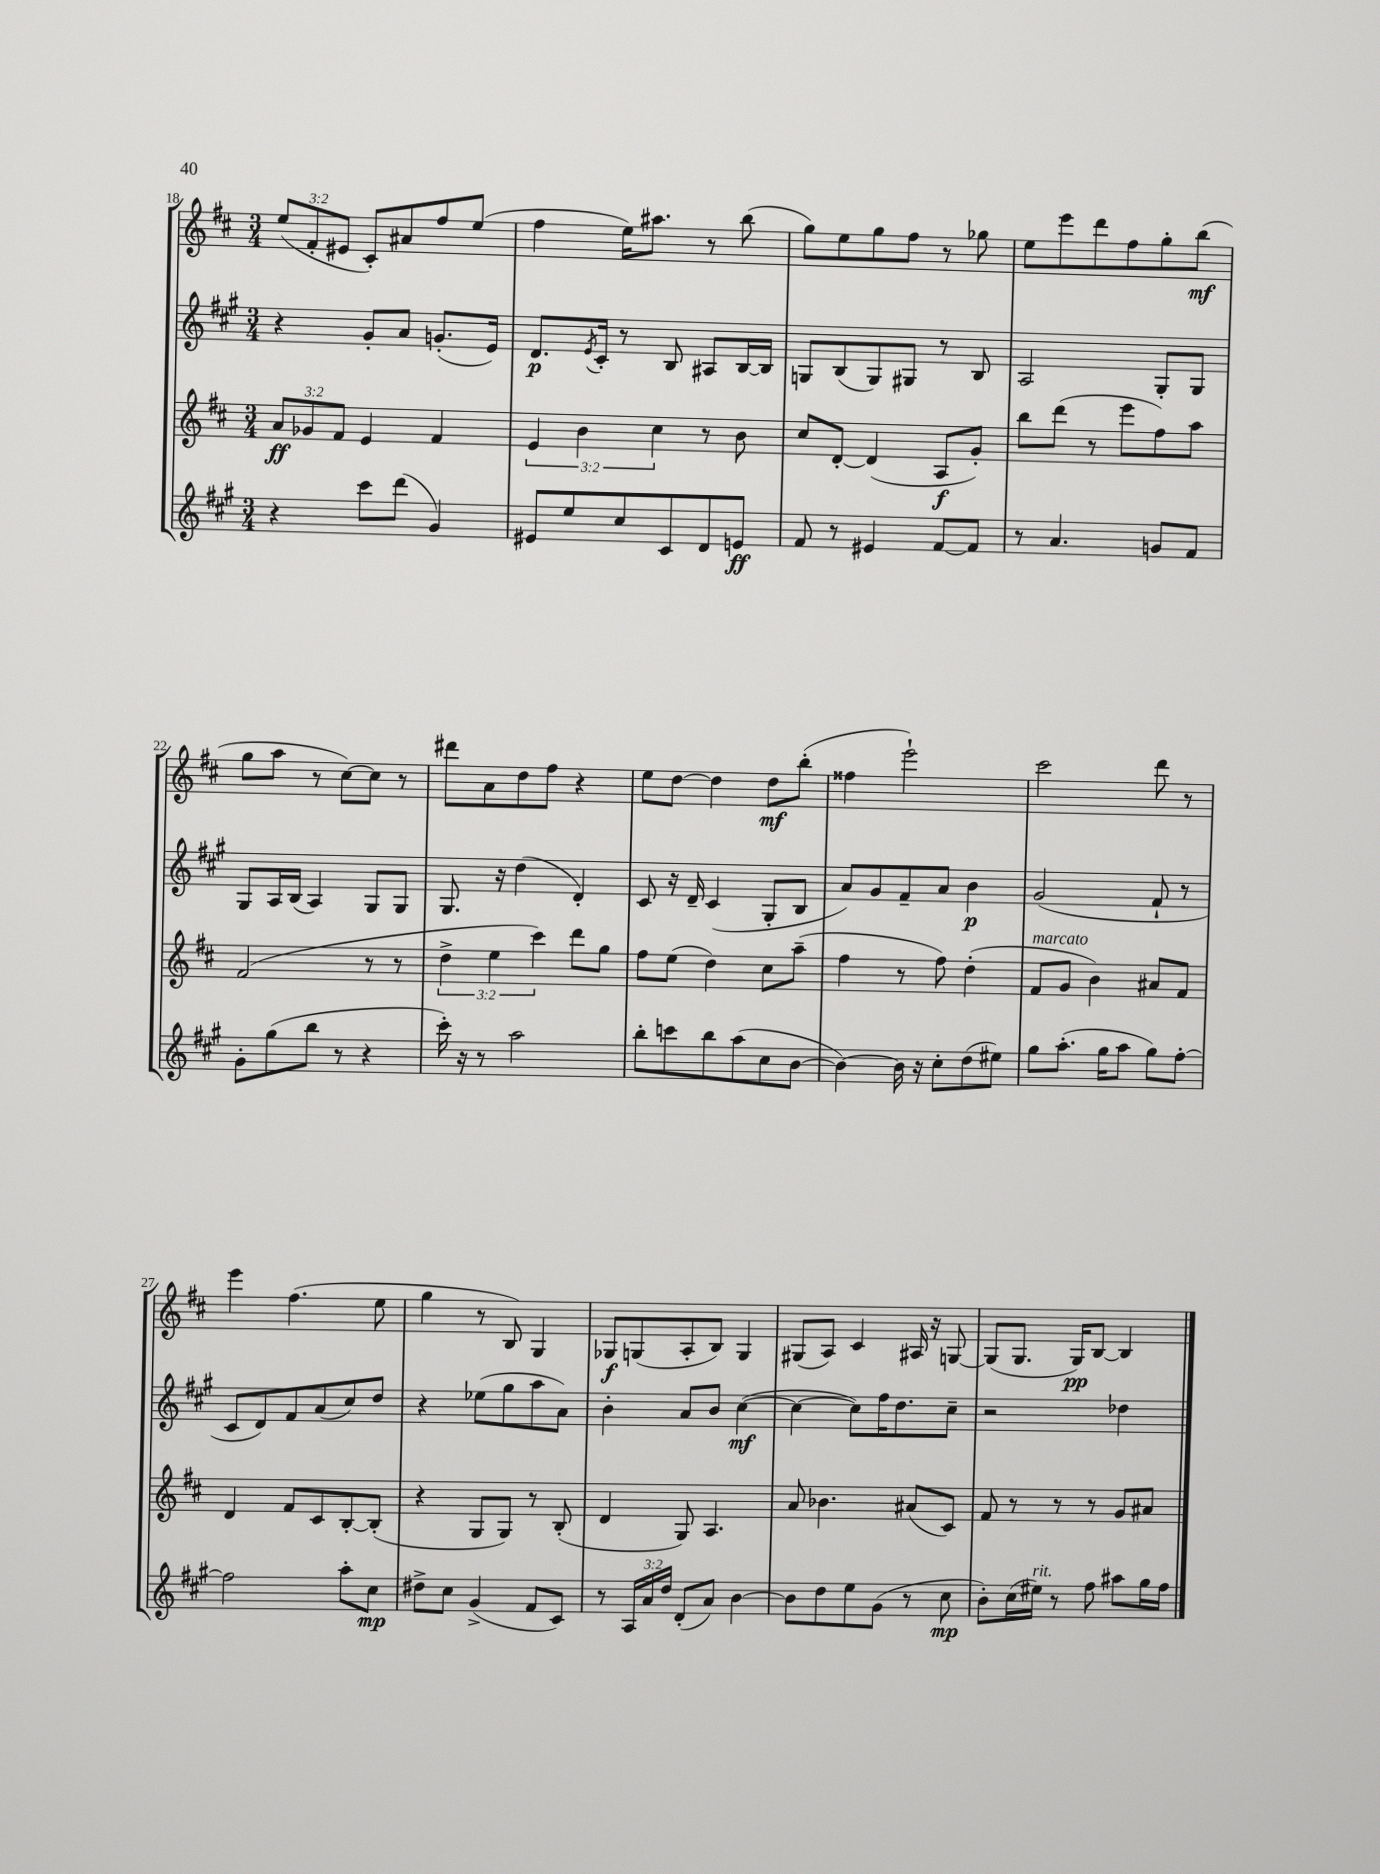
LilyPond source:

<<
\new StaffGroup <<
\new Staff = "s0" {
    \clef treble \key d \major \numericTimeSignature \time 3/4 \override Staff.TupletNumber.text = #tuplet-number::calc-fraction-text
    \tuplet 3/2 { e''8( fis'8-. eis'8 } cis'8-.) ais'8 fis''8 e''8( |
    fis''4 e''16) ais''8. r8 b''8( |
    g''8) e''8 g''8 fis''8 r8 ges''8 |
    e''8 e'''8 d'''8 fis''8 g''8-. b''8\mf( |
    g''8 a''8 r8 cis''8~) cis''8 r8 |
    dis'''8 a'8 d''8 fis''8 r4 |
    e''8 d''8~ d''4 d''8\mf b''8-.( |
    fisis''4 e'''2-!) |
    cis'''2 d'''8 r8 |
    e'''4 fis''4.( e''8 |
    g''4 r8 b8) g4 |
    ges8\f g8( a8-. b8) g4 |
    gis8( a8) cis'4 ais16 r16 g8~ |
    g8( g8. g16\pp) b8~ b4 \bar "|." |
}
\new Staff = "s1" {
    \clef treble \key a \major \numericTimeSignature \time 3/4
    r4 gis'8-. a'8 g'8.-.( e'16) |
    d'8.\p \acciaccatura { e'8 } cis'16-. r8 b8 ais8 b16~ b16 |
    g8 b8( g8) gis8 r8 b8 |
    a2 gis8-. gis8 |
    gis8 a16 b16( a4) gis8 gis8 |
    gis8. r16 d''4( d'4-.) |
    cis'8 r16 d'16-- cis'4( gis8-. b8 |
    a'8) gis'8 fis'8-- a'8 b'4\p |
    gis'2( fis'8-! r8 |
    cis'8 d'8) fis'8 a'8( cis''8) d''8 |
    r4 ees''8( gis''8 a''8 a'8) |
    b'4-. a'8 b'8 cis''4~\mf( |
    cis''4~ cis''8) fis''16 d''8. cis''8-- |
    r2 des''4 \bar "|." |
}
\new Staff = "s2" {
    \clef treble \key d \major \numericTimeSignature \time 3/4 \override Staff.TupletNumber.text = #tuplet-number::calc-fraction-text
    \tuplet 3/2 { a'8\ff ges'8 fis'8 } e'4 fis'4 |
    \tuplet 3/2 { e'4 b'4 cis''4 } r8 b'8 |
    cis''8 d'8~-. d'4( a8\f g'8-.) |
    b''8 d'''8( r8 e'''8 fis''8) a''8 |
    fis'2( r8 r8 |
    \tuplet 3/2 { d''4-> e''4 cis'''4) } d'''8 g''8 |
    fis''8 e''8( d''4) cis''8 a''8--( |
    fis''4 r8 fis''8) d''4-.( |
    fis'8^\markup { \italic "marcato" } g'8 b'4) ais'8 fis'8 |
    d'4 fis'8 cis'8 b8~-. b8-.( |
    r4 g8 g8) r8 b8-.( |
    d'4 g8) a4. |
    a'8 bes'4. ais'8( cis'8) |
    fis'8 r8 r8 r8 g'8 ais'8 \bar "|." |
}
\new Staff = "s3" {
    \clef treble \key a \major \numericTimeSignature \time 3/4 \override Staff.TupletNumber.text = #tuplet-number::calc-fraction-text
    r4 cis'''8 d'''8( gis'4) |
    eis'8 e''8 cis''8 cis'8 d'8 e'8\ff |
    fis'8 r8 eis'4 fis'8~ fis'8 |
    r8 a'4. g'8 fis'8 |
    gis'8-. gis''8( b''8 r8 r4 |
    cis'''16-.) r16 r8 a''2 |
    b''8-. c'''8 b''8 a''8( cis''8 b'8~ |
    b'4~) b'16 r16 cis''8-. d''8( eis''8) |
    gis''8 a''8.-.( gis''16 a''8 gis''8) fis''8~-. |
    fis''2 a''8-. cis''8\mp |
    dis''8-> cis''8 gis'4->( fis'8 cis'8) |
    r8 \tuplet 3/2 { a16 a'16 d''16 } d'8-.( a'8) b'4~ |
    b'8 d''8 e''8 gis'8( r8 cis''8\mp |
    b'8-.) cis''16( eis''16^\markup { \italic "rit." }) r8 fis''8 ais''8 gis''16 fis''16 \bar "|." |
}
>>
>>
\layout { \context { \Score currentBarNumber = #18 } }
